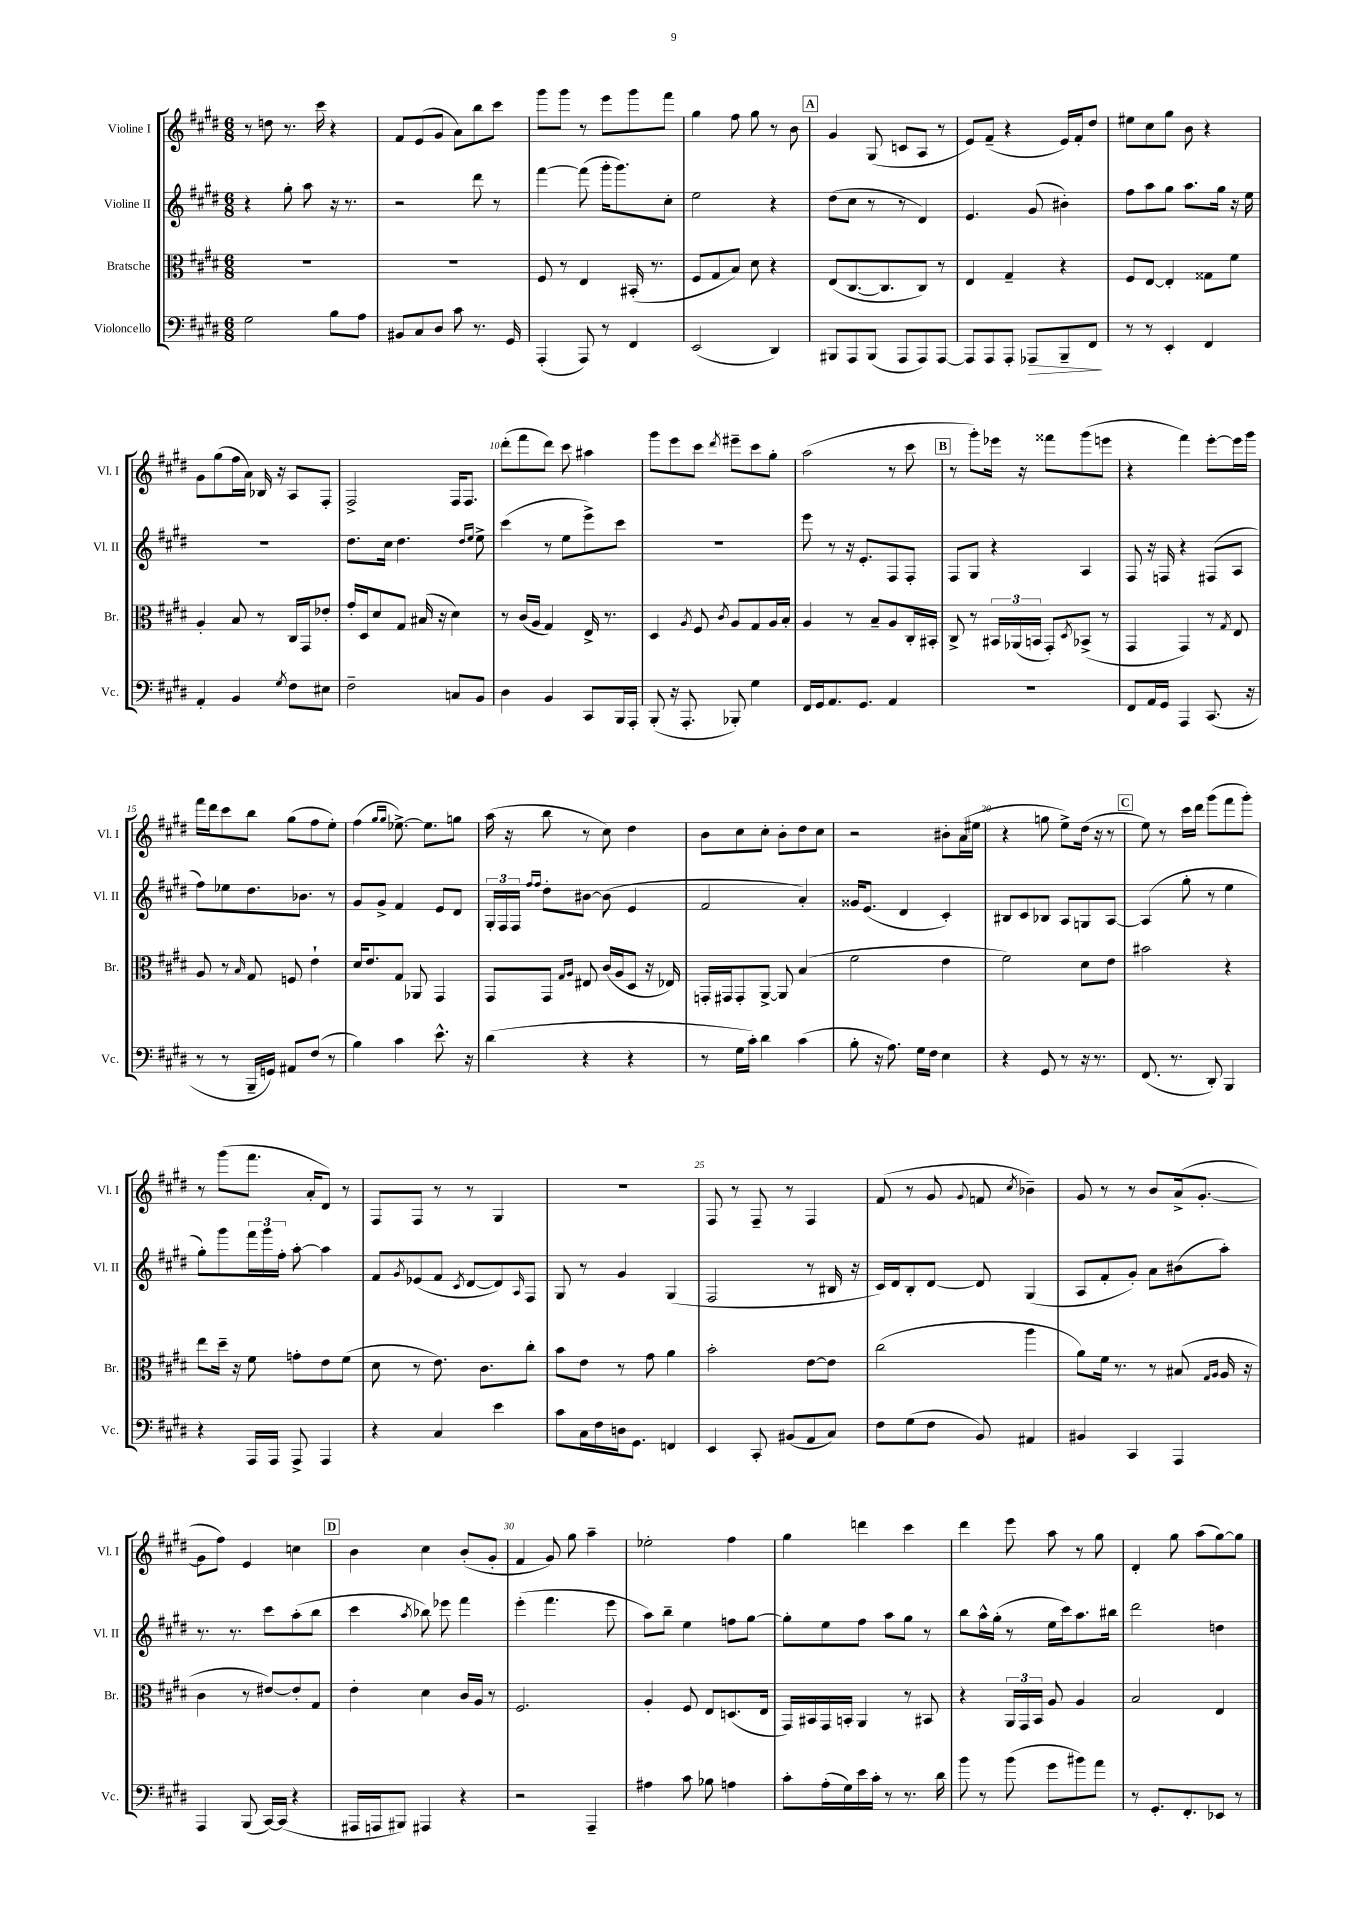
<<
\new StaffGroup <<
\new Staff = "s0" \with { instrumentName = "Violine I" shortInstrumentName = "Vl. I" } {
    \clef treble \key e \major \numericTimeSignature \time 6/8
    r8 d''8 r8. cis'''16 r4 |
    fis'8 e'8( gis'8 a'8) b''8 cis'''8 |
    gis'''8 gis'''8 r8 e'''8 gis'''8 fis'''8 |
    gis''4 fis''8 gis''8 r8 b'8 |
    \mark \markup { \box "A" } gis'4 gis8( c'8 a8 r8 |
    e'8) fis'8--( r4 e'16) fis'16-. dis''8 |
    eis''8 cis''8 gis''8 b'8 r4 |
    gis'8 gis''8( fis''16 a'16) bes16 r16 a8 fis8-. |
    fis2-> fis16 fis8. |
    dis'''8-.( fis'''8 dis'''8) cis'''8 ais''4 |
    gis'''8 e'''8 cis'''8 \acciaccatura { dis'''8 } eis'''8-- cis'''8 gis''8-. |
    a''2( r8 cis'''8 |
    \mark \markup { \box "B" } r8 gis'''8-.) ees'''16 r16 fisis'''8 gis'''8( e'''8 |
    r4 fis'''4) e'''8~-. e'''16 gis'''16 |
    fis'''16 dis'''16 cis'''8 b''8 gis''8( fis''8 e''8-.) |
    fis''4( \grace { gis''16 gis''16 } ees''8.~->) ees''8. g''8 |
    a''16( r16 b''8 r8 cis''8) dis''4 |
    b'8 cis''8 cis''8-. b'8-. dis''8 cis''8 |
    r2 bis'8-. a'16( eis''16 |
    r4 g''8 e''8->) dis''16( r16 r8 |
    \mark \markup { \box "C" } e''8) r8 cis'''16 dis'''16 gis'''8( fis'''8 gis'''8-.) |
    r8 gis'''8( fis'''8. a'16-. dis'8) r8 |
    fis8 fis8 r8 r8 gis4 |
    R2. |
    fis8 r8 fis8-- r8 fis4 |
    fis'8( r8 gis'8 \appoggiatura { gis'8 } f'8 \acciaccatura { cis''8 } bes'4--) |
    gis'8 r8 r8 b'8 a'16->( gis'8.~-. |
    gis'8 fis''8) e'4 c''4 |
    \mark \markup { \box "D" } b'4 cis''4 b'8-.( gis'8-. |
    fis'4 gis'8) gis''8 a''4-- |
    ees''2-. fis''4 |
    gis''4 d'''4 cis'''4 |
    dis'''4 e'''8 a''8 r8 gis''8 |
    dis'4-. gis''8 a''8( gis''8~) gis''8 \bar "|." |
}
\new Staff = "s1" \with { instrumentName = "Violine II" shortInstrumentName = "Vl. II" } {
    \clef treble \key e \major \numericTimeSignature \time 6/8
    r4 gis''8-. a''8 r16 r8. |
    r2 dis'''8 r8 |
    fis'''4~ fis'''8( gis'''16-. gis'''8.) cis''8-. |
    e''2 r4 |
    \mark \markup { \box "A" } dis''8( cis''8 r8 r8 dis'4) |
    e'4. gis'8( bis'4-.) |
    fis''8 a''8 gis''8 a''8. gis''16 r16 e''16 |
    R2. |
    dis''8. cis''16 dis''4. \grace { dis''16 e''16 } e''8-> |
    cis'''4( r8 e''8 e'''8->) cis'''8 |
    R2. |
    e'''8 r8 r16 e'8.-. fis8 fis8-. |
    \mark \markup { \box "B" } fis8 gis8 r4 a4 |
    fis8 r16 f16 r4 fis8( a8 |
    fis''8) ees''8 dis''8. bes'8. r8 |
    gis'8 gis'8-> fis'4 e'8 dis'8 |
    \tuplet 3/2 { gis16-. fis16 fis16 } \grace { fis''16 fis''16 } dis''8-. bis'8~ bis'8( e'4 |
    fis'2 a'4-.) |
    gisis'16 e'8.( dis'4 cis'4-.) |
    bis8 cis'8 bes8 a8 g8 a8~ |
    \mark \markup { \box "C" } a4( gis''8-. r8 e''4 |
    gis''8-.) gis'''8 \tuplet 3/2 { fis'''16 gis'''16 fis''16-. } a''8~-. a''4 |
    fis'8 \acciaccatura { gis'8 } ees'8( fis'8 \acciaccatura { cis'8 } dis'8~ dis'8) \grace { a16 } fis8 |
    gis8 r8 gis'4 gis4( |
    fis2 r8 bis16 r16 |
    cis'16) dis'16 b8-. dis'8~ dis'8 gis4( |
    a8 fis'8-. gis'8-.) a'8 bis'8( a''8-.) |
    r8. r8. cis'''8 a''8-.( b''8 |
    \mark \markup { \box "D" } cis'''4 \acciaccatura { a''8 } bes''8) ees'''8 fis'''4 |
    e'''4-.( fis'''4. e'''8 |
    a''8) b''8-- e''4 f''8 gis''8~ |
    gis''8-. e''8 fis''8 a''8 gis''8 r8 |
    b''8 a''16-^ gis''16-.( r8 e''16 cis'''16) a''8. bis''16 |
    dis'''2 d''4 \bar "|." |
}
\new Staff = "s2" \with { instrumentName = "Bratsche" shortInstrumentName = "Br." } {
    \clef alto \key e \major \numericTimeSignature \time 6/8
    R2. |
    R2. |
    fis8 r8 e4 bis,16-.( r8. |
    fis8 gis8 b8) dis'8 r4 |
    \mark \markup { \box "A" } e8( cis8.~ cis8. cis8) r8 |
    e4 gis4-- r4 |
    fis8 e8~ e4-. gisis8 fis'8 |
    a4-. b8 r8 cis16 gis,16 ees'8-. |
    gis'16-. dis16 dis'8 gis8 bis16( r16 dis'4) |
    r8 cis'16( a16 gis4) e16-> r8. |
    dis4 \acciaccatura { a8 } fis8 \acciaccatura { cis'8 } a8 gis8 a16 b16-. |
    a4 r8 b8-- a8 cis16-. bis,16-. |
    \mark \markup { \box "B" } cis8-> r8 \tuplet 3/2 { bis,16 aes,16( b,16 } gis,8-.) \acciaccatura { dis8 } bes,8->( r8 |
    gis,4 gis,4) r8 \acciaccatura { gis8 } e8 |
    a8 r8 \grace { b16 } gis8 f8 e'4-! |
    dis'16 e'8. gis8 aes,8 gis,4 |
    gis,8 gis,8 \grace { gis16 a16 } eis8 cis'16( a16 dis8 r16 ees16) |
    g,16-. gis,16 gis,8-. a,8~-> a,8 b4( |
    fis'2 e'4 |
    fis'2) dis'8 e'8 |
    \mark \markup { \box "C" } bis'2 r4 |
    e''8 dis''16-- r16 fis'8 g'8-. e'8 fis'8( |
    dis'8 r8 e'8.) cis'8. cis''8-. |
    b'8 e'8 r8 gis'8 a'4 |
    b'2-. e'8~ e'8 |
    cis''2( a''4 |
    a'8) fis'16 r8. r8 bis8( \grace { gis16 a16 } a16 r16 |
    cis'4 r8 eis'8~) eis'8-. gis8 |
    \mark \markup { \box "D" } e'4-. dis'4 cis'16 a16 r8 |
    fis2. |
    a4-. fis8 e8 d8.( e16 |
    gis,16) bis,16 gis,16 b,16-. a,4 r8 bis,8 |
    r4 \tuplet 3/2 { a,16 gis,16 b,16 } a8 a4 |
    b2 e4 \bar "|." |
}
\new Staff = "s3" \with { instrumentName = "Violoncello" shortInstrumentName = "Vc." } {
    \clef bass \key e \major \numericTimeSignature \time 6/8
    gis2 b8 a8 |
    bis,8 cis8 dis8 cis'8 r8. gis,16 |
    a,,4-.( a,,8) r8 fis,4 |
    e,2( dis,4) |
    \mark \markup { \box "A" } bis,,8 a,,8 bis,,8( a,,8 a,,8) a,,8~ |
    a,,8 a,,8 a,,8-. aes,,8\> b,,8-- fis,8\! |
    r8 r8 e,4-. fis,4 |
    a,4-. b,4 \acciaccatura { gis8 } fis8 eis8 |
    fis2-- c8 b,8 |
    dis4 b,4 cis,8 b,,16 a,,16-. |
    b,,8-.( r16 a,,8.-. bes,,8-.) gis4 |
    fis,16 gis,16 a,8. gis,8. a,4 |
    \mark \markup { \box "B" } R2. |
    fis,8 a,16 gis,16 a,,4 cis,8.( r16 |
    r8 r8 b,,16-- g,16) ais,8 fis8( r8 |
    b4) cis'4 e'8.-^ r16 |
    dis'4( r4 r4 |
    r8 gis16 cis'16-.) dis'4 cis'4( |
    b8-. r16 a8.) gis16 fis16 e4 |
    r4 gis,8 r8 r16 r8. |
    \mark \markup { \box "C" } fis,8.( r8. dis,8-.) b,,4 |
    r4 a,,16 a,,16 a,,8-> a,,4 |
    r4 cis4 e'4 |
    cis'8 cis16 fis16 d16 gis,8. f,4 |
    e,4 cis,8-. bis,8( a,8 cis8) |
    fis8 gis8( fis8 b,8) ais,4 |
    bis,4 cis,4 a,,4 |
    a,,4 b,,8( cis,16~) cis,16( r4 |
    \mark \markup { \box "D" } ais,,16 a,,16 bis,,8) ais,,4 r4 |
    r2 a,,4-- |
    ais4 cis'8 bes8 a4 |
    cis'8-. a16-.( gis16) e'16 cis'16-. r8 r8. dis'16 |
    b'8 r8 b'8( gis'8 bis'8) a'8 |
    r8 gis,8.-. fis,8.-. ees,8 r8 \bar "|." |
}
>>
>>
\layout { \context { \Score \override BarNumber.break-visibility = ##(#f #t #t) barNumberVisibility = #(every-nth-bar-number-visible 5) } }
